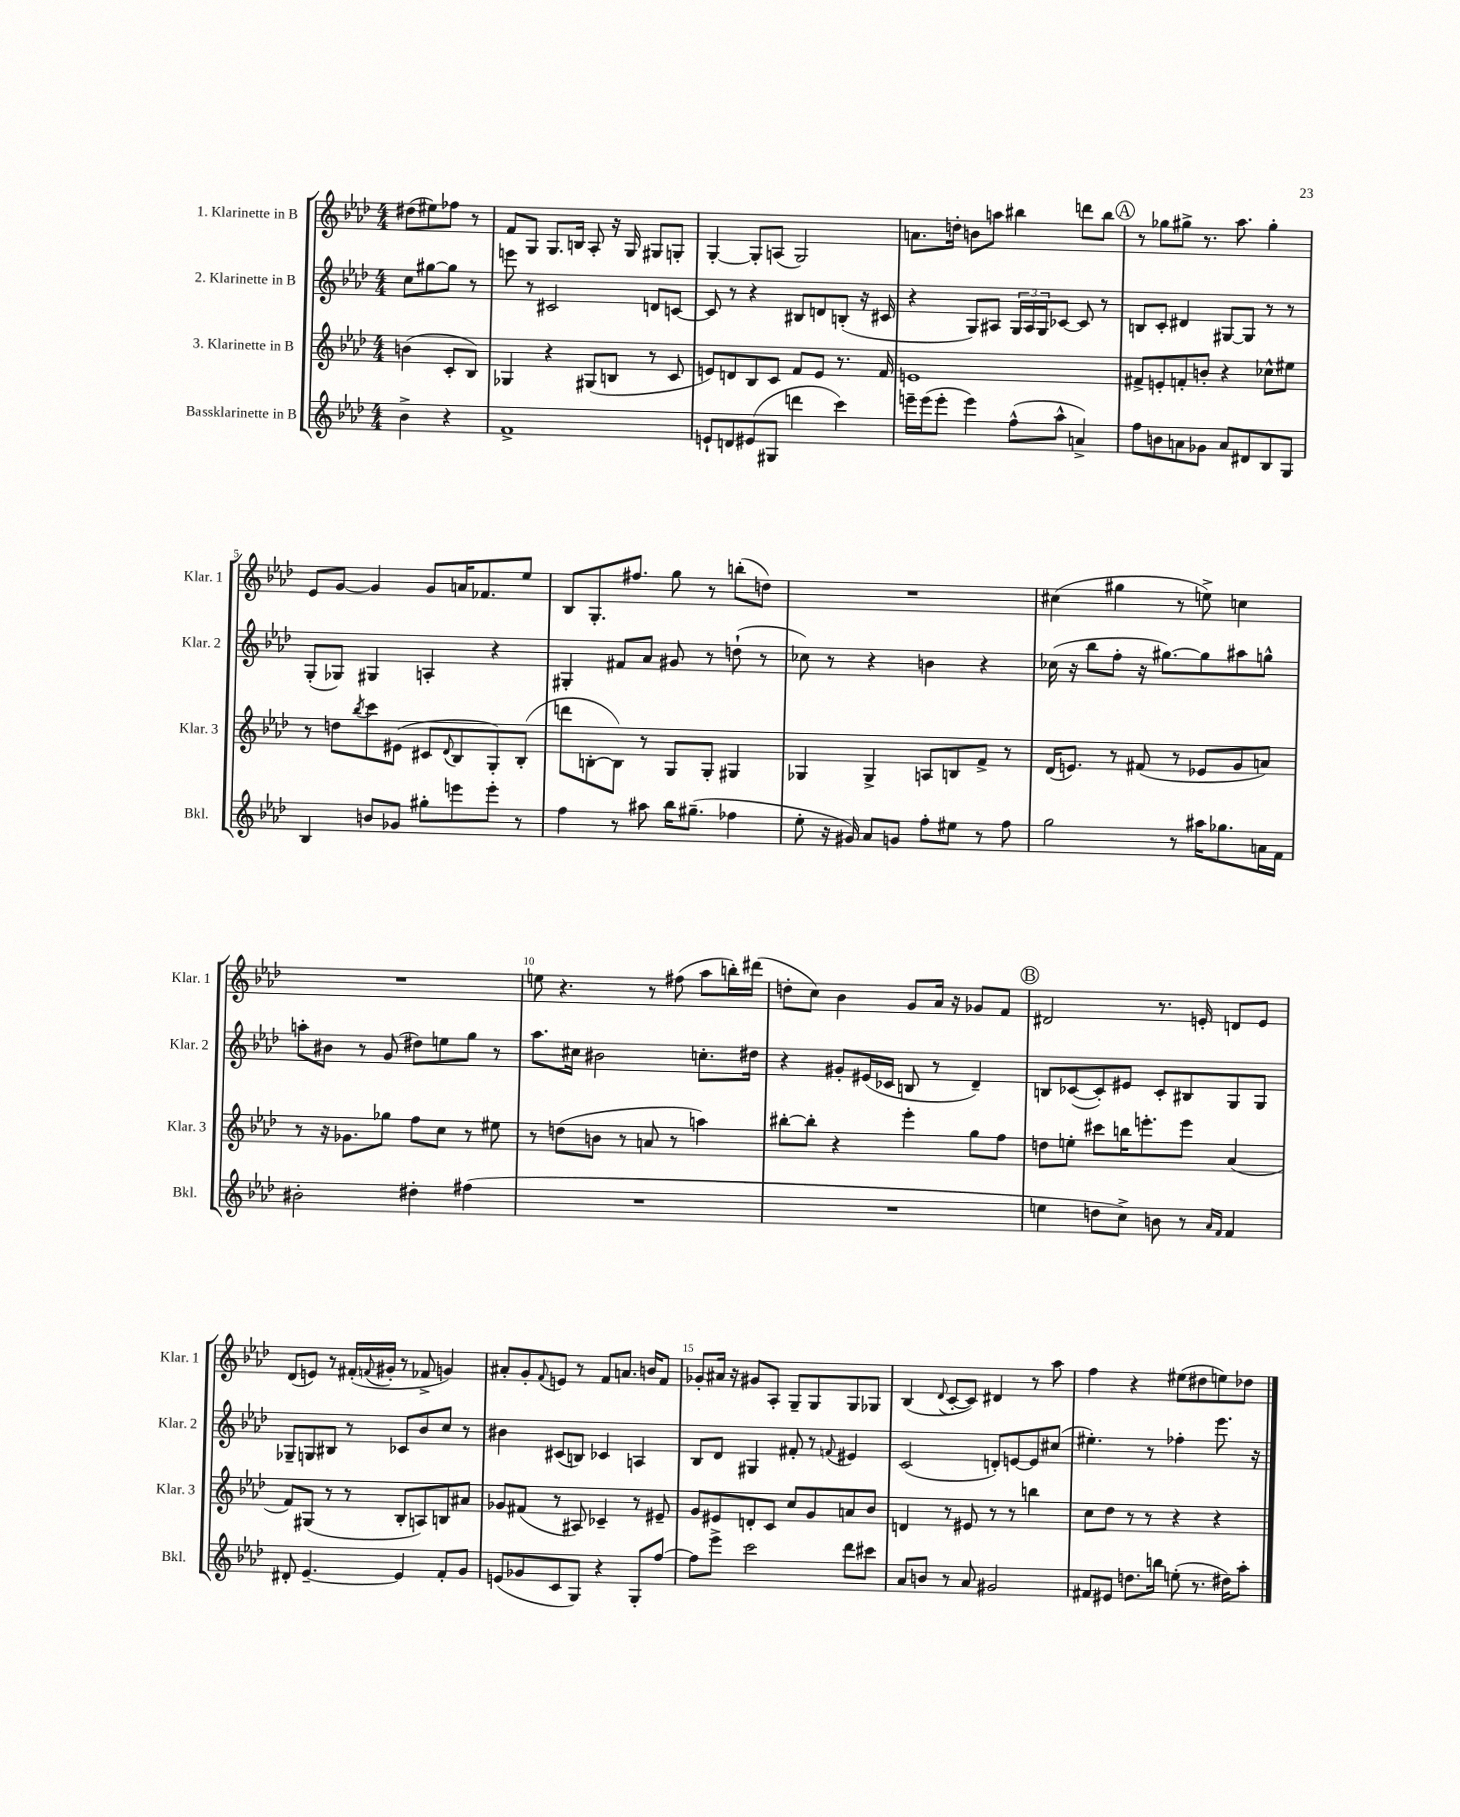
<<
\new StaffGroup <<
\new Staff = "s0" \with { instrumentName = "1. Klarinette in B" shortInstrumentName = "Klar. 1" } {
    \clef treble \key aes \major \numericTimeSignature \time 4/4 \partial 2
    dis''8( eis''8) fes''8 r8 |
    f'8 g8 g8. b16 aes8-. r16 g16 gis8 g8-. |
    g4~-. g8-. a8( g2) |
    a'8. d''16-. b'8 a''8 bis''4 d'''8 bis''8 |
    \mark \markup { \circle "A" } r8 ges''8 gis''8-> r8. aes''8. gis''4-. |
    ees'8 g'8~ g'4 g'8 a'16 fes'8. ees''8 |
    bes8 g8.-. fis''8. g''8 r8 b''8-.( d''8) |
    R1 |
    cis''4( gis''4 r8 e''8->) c''4 |
    R1 |
    e''8 r4. r8 fis''8( aes''8 b''16-.) dis'''16( |
    d''8-. c''8) bes'4 g'8 aes'16 r16 ges'8 f'8 |
    \mark \markup { \circle "B" } dis'2 r8. e'16-. d'8 e'8 |
    des'8( e'8) r8 fis'16-.( \appoggiatura { f'8 } gis'16-. r8 fes'8-> g'4) |
    ais'8-. g'8-. \appoggiatura { f'8 } e'8 r8 f'8 a'8. b'16 f'8 |
    ges'8-. ais'16 r16 gis'8 aes8-. g8-- g8 g8 ges8 |
    bes4( \appoggiatura { des'8 } c'8~-. c'8) dis'4 r8 aes''8 |
    f''4 r4 eis''8( dis''8 e''8) des''8 \bar "|." |
}
\new Staff = "s1" \with { instrumentName = "2. Klarinette in B" shortInstrumentName = "Klar. 2" } {
    \clef treble \key aes \major \numericTimeSignature \time 4/4 \partial 2
    c''8 gis''8~ gis''8 r8 |
    e'''8 r8 cis'2 d'8 c'8~ |
    c'8 r8 r4 bis8 d'8 b8-.( r16 cis'16 |
    r4 g8) ais8 \tuplet 3/2 { g16 ais16 g16 } ces'8~ ces'8 r8 |
    \mark \markup { \circle "A" } b8 c'8-. dis'4 gis8~ gis8 r8 r8 |
    g8-.( ges8) gis4 a4-. r4 |
    gis4-. fis'8 aes'8 gis'8 r8 d''8-!( r8 |
    ces''8) r8 r4 b'4 r4 |
    ces''16( r16 bes''8 f''8-. r16 gis''8.~) gis''8 ais''8 g''8-^ |
    a''8-. bis'8 r8 g'8( dis''8) e''8 g''8 r8 |
    aes''8. cis''16 bis'2 c''8.-. dis''16 |
    r4 gis'8-. eis'16( ces'16 b8 r8 des'4--) |
    \mark \markup { \circle "B" } b8 ces'8~( ces'8-.) eis'8 ces'8-. bis8 g8 g8 |
    ges8-- g8 bis8 r8 ces'8 bes'8 c''8 r8 |
    bis'4 cis'8( b8) ces'4 a4 |
    bes8 des'8 gis4 fis'8-. r8 \appoggiatura { f'8 } eis'4 |
    c'2( d'8-.) e'8~ e'8 cis''8( |
    eis''4.-.) r8 fes''4-. ees'''8. r16 \bar "|." |
}
\new Staff = "s2" \with { instrumentName = "3. Klarinette in B" shortInstrumentName = "Klar. 3" } {
    \clef treble \key aes \major \numericTimeSignature \time 4/4 \partial 2
    b'4( c'8-. bes8) |
    ges4 r4 gis8( b8 r8 c'8 |
    e'8) d'8 bes8 c'8 f'8 e'8 r8. f'16 |
    e'1 |
    \mark \markup { \circle "A" } fis'8-> e'8-. f'8-. b'8-. r4 ces''8-^ eis''8 |
    r8 d''8 \acciaccatura { bes''8 } c'''8 eis'8( cis'8 \appoggiatura { des'8 } bes8 g8-.) bes8-.( |
    d'''8 b8~-. b8) r8 g8 g8-. gis4 |
    ges4 ges4-> a8 b8 f'8-> r8 |
    des'16( e'8.) r8 fis'8( r8 ees'8 g'8 a'8) |
    r8 r16 ges'8. ges''8 f''8 c''8 r8 eis''8 |
    r8 d''8( b'8 r8 a'8 r8 a''4) |
    bis''8~-. bis''8-. r4 ees'''4-. g''8 f''8 |
    \mark \markup { \circle "B" } d''8 e''8-. cis'''8 b''16 e'''8.-. e'''8 aes'4( |
    f'8) gis8( r8 r8 bes8-. a8) b8 ais'8 |
    ges'8 fis'8( r8 ais8) ces'4-- r8 eis'8-- |
    g'8 eis'8 d'8-. c'8 c''8 g'8 a'8 bes'8 |
    d'4 r8 eis'8 r8 r8 b''4 |
    c''8 des''8 r8 r8 r4 r4 \bar "|." |
}
\new Staff = "s3" \with { instrumentName = "Bassklarinette in B" shortInstrumentName = "Bkl." } {
    \clef treble \key aes \major \numericTimeSignature \time 4/4 \partial 2
    bes'4-> r4 |
    f'1-> |
    e'8-! d'8 eis'8( gis8 d'''4 c'''4) |
    e'''16-- e'''16( e'''8-. e'''4) f''8-^( aes''8-^ a'4->) |
    \mark \markup { \circle "A" } f''8 b'8 a'8 ges'8 a'8 dis'8 bes8 g8 |
    bes4 b'8 ges'8 gis''8-. e'''8 e'''8-. r8 |
    f''4 r8 ais''8 bes''16 gis''8.--( fes''4 |
    ees''8-. r16 gis'16) aes'8 g'8 f''8-. eis''8 r8 f''8 |
    g''2 r8 ais''16 ges''8. a'16 f'16 |
    bis'2-. dis''4-. fis''4( |
    R1 |
    R1 |
    \mark \markup { \circle "B" } e''4 d''8 c''8->) b'8 r8 \grace { aes'16 f'16 } f'4 |
    dis'8-. ees'4.~-- ees'4 f'8-. g'8 |
    e'8( ges'8 c'8 g8) r4 g8-. f''8~ |
    f''8 ees'''8-> c'''2 des'''8 cis'''8 |
    aes'8 b'8 r8 aes'8 gis'2 |
    fis'8 eis'8 d''8. b''16 e''8-.( r8. dis''16) aes''8-. \bar "|." |
}
>>
>>
\layout { \context { \Score \override BarNumber.break-visibility = ##(#f #t #t) barNumberVisibility = #(every-nth-bar-number-visible 5) } }
